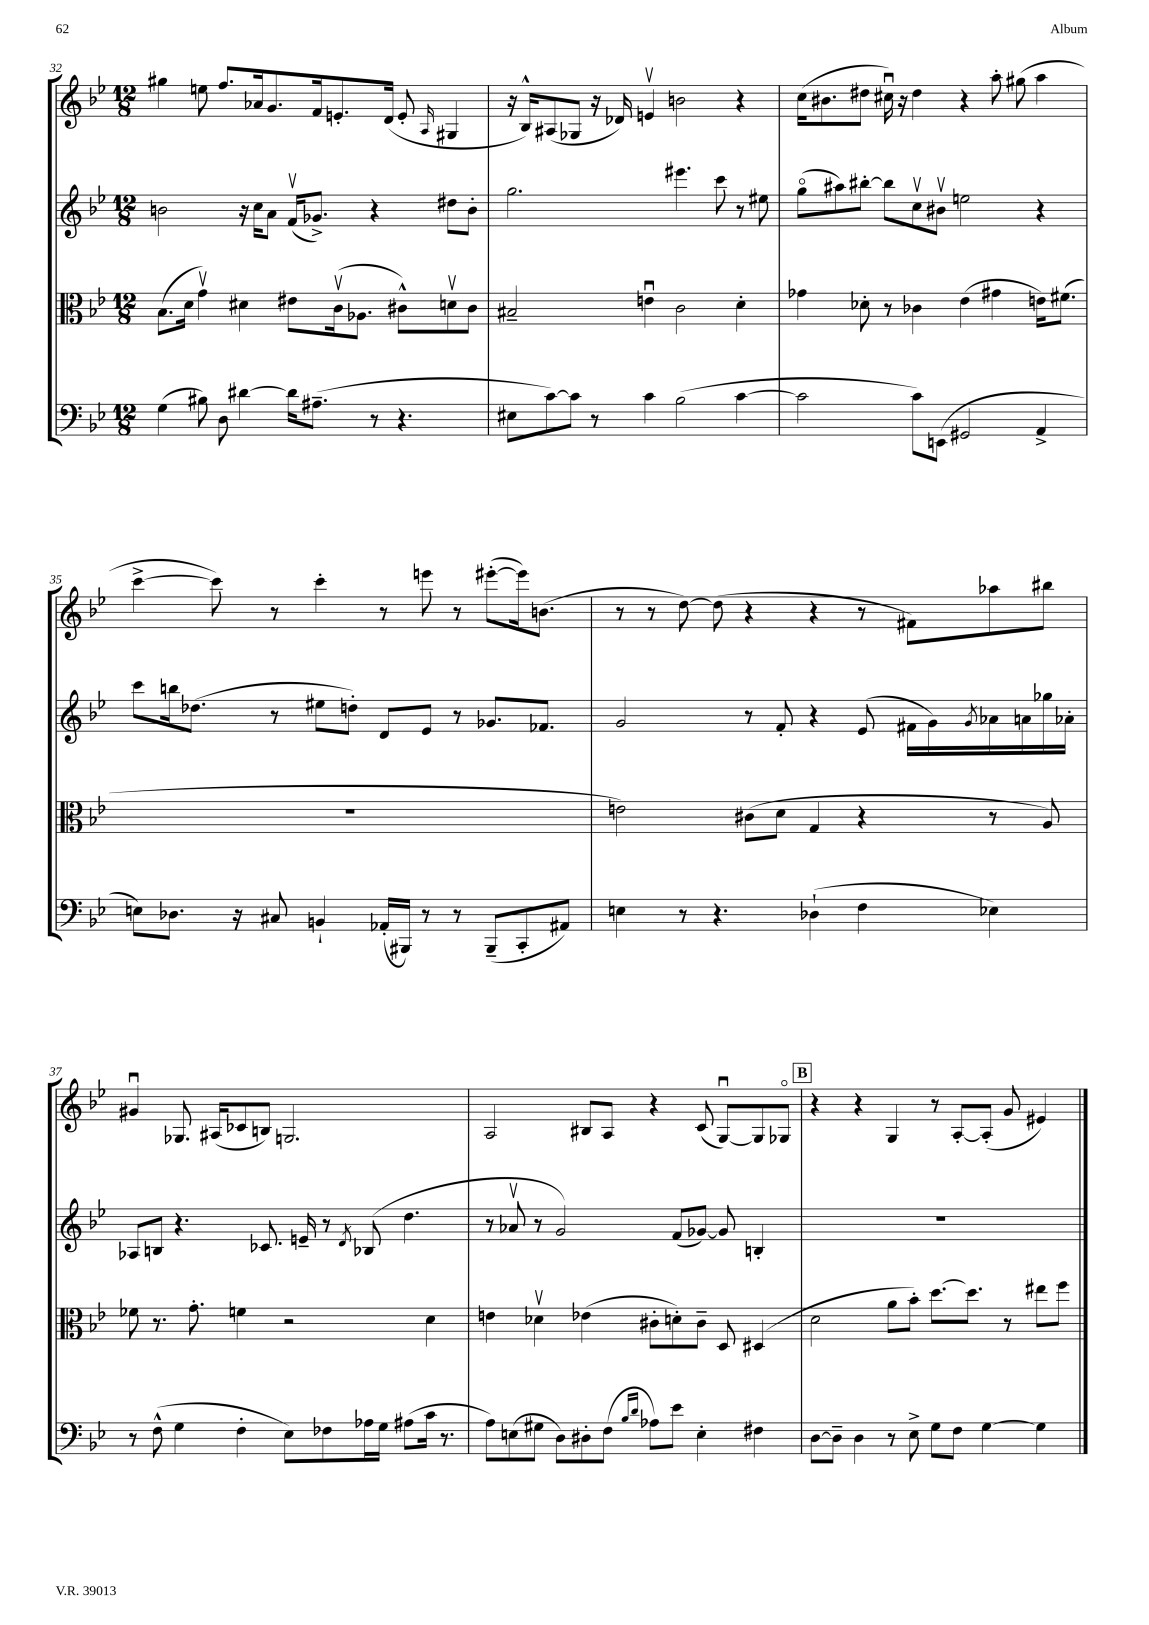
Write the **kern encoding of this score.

**kern	**kern	**kern	**kern
*part4	*part3	*part2	*part1
*staff4	*staff3	*staff2	*staff1
*clefF4	*clefC3	*clefG2	*clefG2
*k[b-e-]	*k[b-e-]	*k[b-e-]	*k[b-e-]
*M12/8	*M12/8	*M12/8	*M12/8
=32	=32	=32	=32
(4G\	(8.B-\L	2bn\	4gg#X\
.	16d\Jk	.	.
8B#X\)	4gv\)	.	8een\
8D\	.	.	8.ff/L
[4d#X\	4d#X\	16r	.
.	.	16cc\KL	16a-X/k
.	.	8a\J	8.g/
16d#\KL]	8e#X\L	(16fv/KL	.
(8.A#X~\J	.	8.g-X^/J)	16f/k
.	(16cv\k	.	8.en'/
.	8.A-X\J	.	.
8r	.	4r	.
.	.	.	(16d/Jk
4.r	8c#X^^\L)	.	8e'/
.	.	.	16qqA/
.	8dnv\	8dd#X\L	4G#X/
.	8c#\J	8b'\J	.
=33	=33	=33	=33
8E#X\L	2B#X~/	2.gg\	16r
.	.	.	16B-^^/KL)
[8c\)	.	.	(8A#X/
8c\J]	.	.	8G-X/J
8r	.	.	16r
.	.	.	16d-X/)
4c\	4enu\	.	4env/
(2B-\	2c\	4.eee#X\	2bn\
.	.	8ccc\	.
[4c\	4d'\	8r	4r
.	.	8ee#X\	.
=34	=34	=34	=34
2c\]	4g-X\	(8gg\L	(16cc\KL
.	.	.	8.b#X\
.	.	8aa#X\)	.
.	8d-X'\	[8bb#X'\J	8dd#X\J
.	8r	8bb#\L]	16cc#Xu\)
.	.	.	16r
8c\L)	4c-X\	8ccv\	4dd#\
(8EEn\J	.	8b#Xv\J	.
2GG#X/	(4e-\	2een\	4r
.	4g#X\	.	8aa'\
.	.	.	(8gg#X\
4AA^/	16en\KL)	4r	4aa\
.	(8.f#X\J	.	.
!!LO:LB:g=z
=35	=35	=35	=35
8En\L)	1.r	8ccc\L	[4ccc^\
8.D-X\J	.	16bbn\k	.
.	.	(8.dd-X\J	.
.	.	.	8ccc\])
16r	.	.	.
8C#X/	.	8r	8r
4BBn`/	.	8ee#X\L	4ccc'\
.	.	8ddn'\J)	.
(16AA-X'/LL	.	8d/L	8r
16BBB#X/JJ)	.	.	.
8r	.	8e-/J	8eeen\
8r	.	8r	8r
(8BBB#~/L	.	8.g-X/L	([8eee#X'\L
8CC'/	.	.	16eee#\k])
.	.	8.f-X/J	(8.bn\J
8AA#X/J)	.	.	.
=36	=36	=36	=36
4En\	2en\)	2g/	8r
.	.	.	8r
8r	.	.	[8dd\)
4.r	.	.	(8dd\]
.	(8c#X\L	8r	4r
.	8d\J	8f'/	.
(4D-X`\	4G/	4r	4r
4F\	4r	(8e-/	8r
.	.	16f#X\LL	8f#X\L)
.	.	16g\)	.
.	.	8qg/	.
4E-X\)	8r	16a-X\	8aa-X\
.	.	16an\	.
.	8A/)	16gg-X\	8bb#X\J
.	.	16a-X'\JJ	.
!!LO:LB:g=z
=37	=37	=37	=37
8r	8f-X\	8A-X/L	4g#Xu/
(8F^^\	8.r	8Bn/J	.
4G\	.	4.r	8.G-X/
.	8.g'\	.	.
.	.	.	(16A#X/KL
4F'\	4fn\	.	8c-X/
.	.	8.c-X/	8Bn/J)
8E-\L)	2r	.	2.Gn/
.	.	16en~/	.
8F-X\	.	8r	.
.	.	8qd/	.
16A-X\L	.	(8B-X/	.
16G\JJ	.	.	.
(8A#X\L	.	4.dd\	.
16c\Jk	4d\	.	.
8.r	.	.	.
=38	=38	=38	=38
8A\L)	4en\	8r	2A/
(8En\	.	8a-Xv/	.
8G#X\J	4d-Xv\	8r	.
8D\L)	.	2g/)	.
8D#X'\	(4e-X\	.	8B#X/L
(8F\J	.	.	8A/J
16qqB-/LL	.	.	.
16qqd/JJ	.	.	.
8A-X\L)	8c#X'\L	.	4r
8e-\J	8dn'\)	(8f/L	.
4E'\	8c#~\J	[8g-X/J)	(8c/
.	8D/	8g-/]	[8Gu/L)
4F#X\	(4D#X/	4Bn'/	8G/]
.	.	.	8G-X/J
!!LO:REH:place=s1:t=B
=39	=39	=39	=39
[8D\L	2d\	1.r	4r
8D~\J]	.	.	.
4D\	.	.	4r
8r	8a\L	.	4G/
8E-^\	8b-'\J)	.	.
8G\L	[8.dd\L	.	8r
8F\J	.	.	[8A'/L
.	8.dd\J]	.	.
[4G\	.	.	(8A'/J]
.	8r	.	8g/
4G\]	8ee#X\L	.	4e#X/)
.	8ff\J	.	.
==	==	==	==
*-	*-	*-	*-
